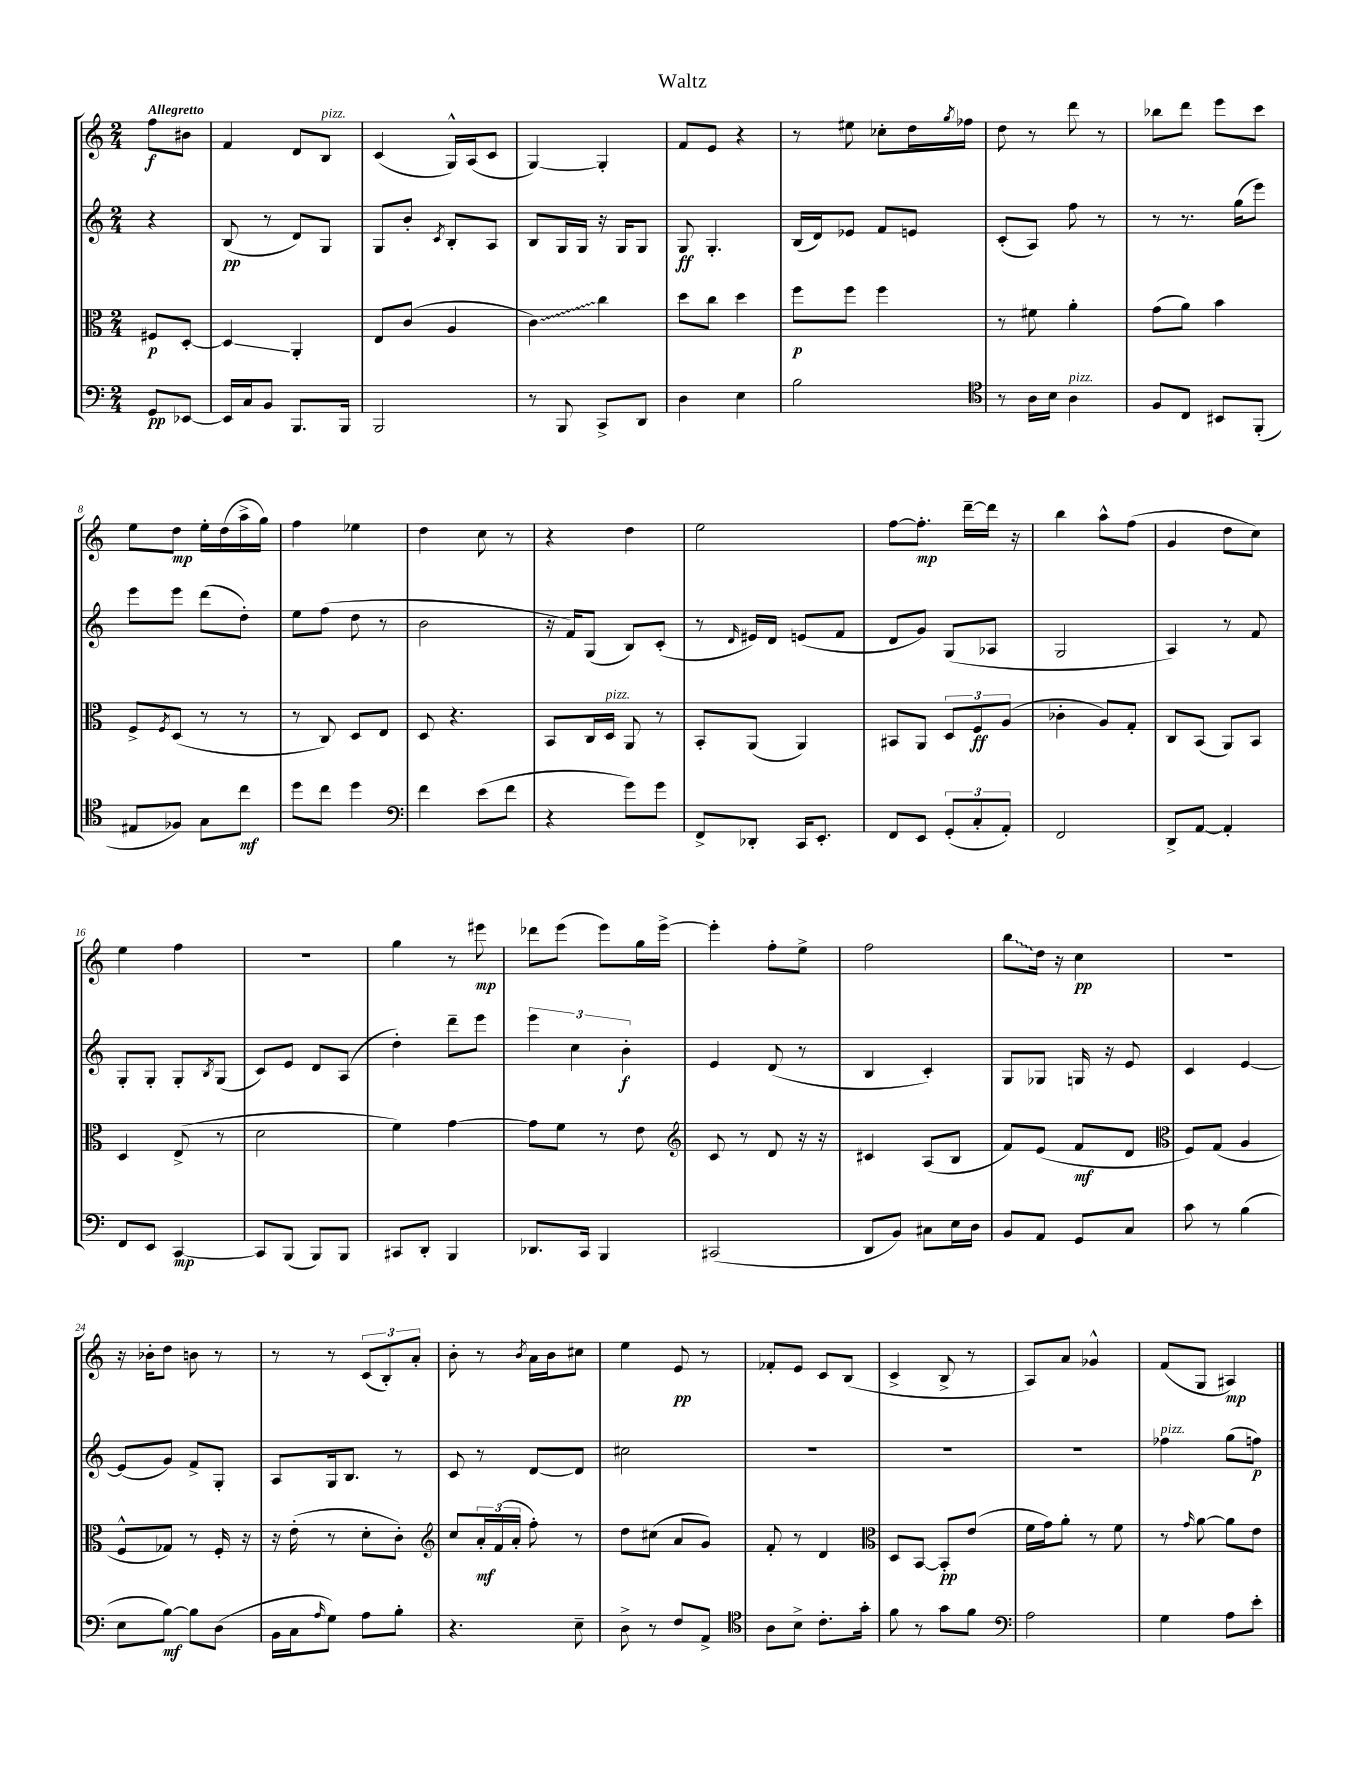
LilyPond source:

\header { title = "Waltz" }
<<
\new StaffGroup <<
\new Staff = "s0" {
    \clef treble \key c \major \numericTimeSignature \time 2/4 \partial 4 \tempo "Allegretto"
    f''8\f bis'8 |
    f'4 d'8 b8^\markup { \italic "pizz." } |
    c'4( g16-^) a16( c'8 |
    g4~) g4-. |
    f'8 e'8 r4 |
    r8 eis''8 ces''8-. d''16 \acciaccatura { g''8 } fes''16 |
    d''8 r8 d'''8 r8 |
    bes''8 d'''8 e'''8 c'''8 |
    e''8 d''8\mp e''16-. d''16( a''16-> g''16) |
    f''4 ees''4 |
    d''4 c''8 r8 |
    r4 d''4 |
    e''2 |
    f''8~ f''8.-.\mp d'''16~-- d'''16 r16 |
    b''4 a''8-^ f''8( |
    g'4 d''8 c''8) |
    e''4 f''4 |
    R2 |
    g''4 r8 eis'''8\mp |
    des'''8 e'''8( e'''8) g''16 e'''16~-> |
    e'''4-. f''8-. e''8-> |
    f''2 |
    \once \override Glissando.style = #'zigzag b''8\glissando d''16 r16 c''4\pp |
    R2 |
    r16 bes'16-. d''8 b'8 r8 |
    r8 r8 \tuplet 3/2 { c'8( b8-.) a'8-. } |
    b'8-. r8 \acciaccatura { b'8 } a'16 b'16 cis''8 |
    e''4 e'8\pp r8 |
    fes'8-. e'8 c'8 b8( |
    c'4-> b8-> r8 |
    a8) a'8 ges'4-^ |
    f'8( g8 ais4\mp) \bar "|." |
}
\new Staff = "s1" {
    \clef treble \key c \major \numericTimeSignature \time 2/4 \partial 4
    r4 |
    b8\pp( r8 d'8) g8 |
    g8 b'8-. \acciaccatura { c'8 } b8-. a8 |
    b8 g16 g16 r16 g16 g8 |
    g8\ff g4.-. |
    b16( d'16) ees'8 f'8 e'8 |
    c'8-.( a8) f''8 r8 |
    r8 r8. g''16( e'''8) |
    e'''8 e'''8 d'''8( d''8-.) |
    e''8 f''8( d''8 r8 |
    b'2 |
    r16 f'16) g8( b8) c'8-.( |
    r8 \grace { d'16 } eis'16) d'16 e'8( f'8 |
    d'8 g'8) g8( aes8 |
    g2 |
    a4) r8 f'8 |
    g8-. g8-. g8-. \acciaccatura { b8 } g8( |
    c'8) e'8 d'8 a8( |
    d''4-.) d'''8-- e'''8 |
    \tuplet 3/2 { e'''4 c''4 b'4-.\f } |
    e'4 d'8( r8 |
    b4 c'4-.) |
    g8 ges8 g16 r16 e'8 |
    c'4 e'4~ |
    e'8( g'8) f'8-> g8-. |
    a8 g16 b8. r8 |
    c'8 r8 d'8~ d'8 |
    cis''2 |
    R2 |
    R2 |
    R2 |
    fes''4^\markup { \italic "pizz." } g''8( f''8\p) \bar "|." |
}
\new Staff = "s2" {
    \clef alto \key c \major \numericTimeSignature \time 2/4 \partial 4
    fis8\p d8~-. |
    d4\glissando a,4-. |
    e8 c'8( a4 |
    \once \override Glissando.style = #'zigzag c'4\glissando) c''4 |
    d''8 c''8 d''4 |
    f''8\p f''8 f''4 |
    r8 fis'8 a'4-. |
    g'8( a'8) b'4 |
    f8-> \acciaccatura { f8 } d8( r8 r8 |
    r8 c8) d8 e8 |
    d8 r4. |
    b,8 c16 d16^\markup { \italic "pizz." } a,8 r8 |
    b,8-. a,8( a,4) |
    bis,8 a,8 \tuplet 3/2 { d8 f8\ff a8( } |
    ces'4-. a8) g8-. |
    c8 b,8( a,8) b,8 |
    d4 e8->( r8 |
    d'2 |
    f'4) g'4~ |
    g'8 f'8 r8 e'8 |
    \clef treble c'8 r8 d'8 r16 r16 |
    cis'4 a8( b8 |
    f'8) e'8( f'8\mf d'8 |
    \clef alto f8) g8( a4 |
    f8-^ ges8) r8 f16-. r16 |
    r16 e'16-.( r8 d'8-. c'8-.) |
    \clef treble c''8 \tuplet 3/2 { a'16-.\mf f'16( a'16-. } f''8-.) r8 |
    d''8 cis''8( a'8 g'8) |
    f'8-. r8 d'4 |
    \clef alto d8 b,8~ b,8-.\pp e'8( |
    f'16 g'16) a'8-. r8 f'8 |
    r8 \grace { g'16 } a'8~ a'8 e'8 \bar "|." |
}
\new Staff = "s3" {
    \clef bass \key c \major \numericTimeSignature \time 2/4 \partial 4
    g,8\pp ees,8~ |
    ees,16 c16 b,8 b,,8. b,,16 |
    b,,2 |
    r8 b,,8 c,8-> d,8 |
    d4 e4 |
    b2 |
    \clef tenor r8 a16 b16 a4^\markup { \italic "pizz." } |
    f8 c8 bis,8 f,8-.( |
    eis8 fes8) g8 c''8\mf |
    d''8 c''8 d''4 |
    \clef bass f'4 e'8( f'8 |
    r4 g'8) g'8 |
    f,8-> des,8-. c,16 e,8.-. |
    f,8 e,8 \tuplet 3/2 { g,8-.( c8-. a,8-.) } |
    f,2 |
    d,8-> a,8~ a,4-. |
    f,8 e,8 c,4~\mp |
    c,8 b,,8( b,,8) b,,8 |
    cis,8 d,8-. b,,4 |
    des,8. c,16 b,,4 |
    cis,2( |
    d,8 b,8) cis8 e16 d16 |
    b,8 a,8 g,8 c8 |
    c'8 r8 b4( |
    e8 b8~\mf) b8 d8( |
    b,16 c16 \grace { a16 } g8) a8 b8-. |
    r4. e8-- |
    d8-> r8 f8 a,8-> |
    \clef tenor a8 b8-> c'8.-. g'16-. |
    f'8 r8 g'8 f'8 |
    \clef bass a2 |
    g4 a8 e'8-. \bar "|." |
}
>>
>>
